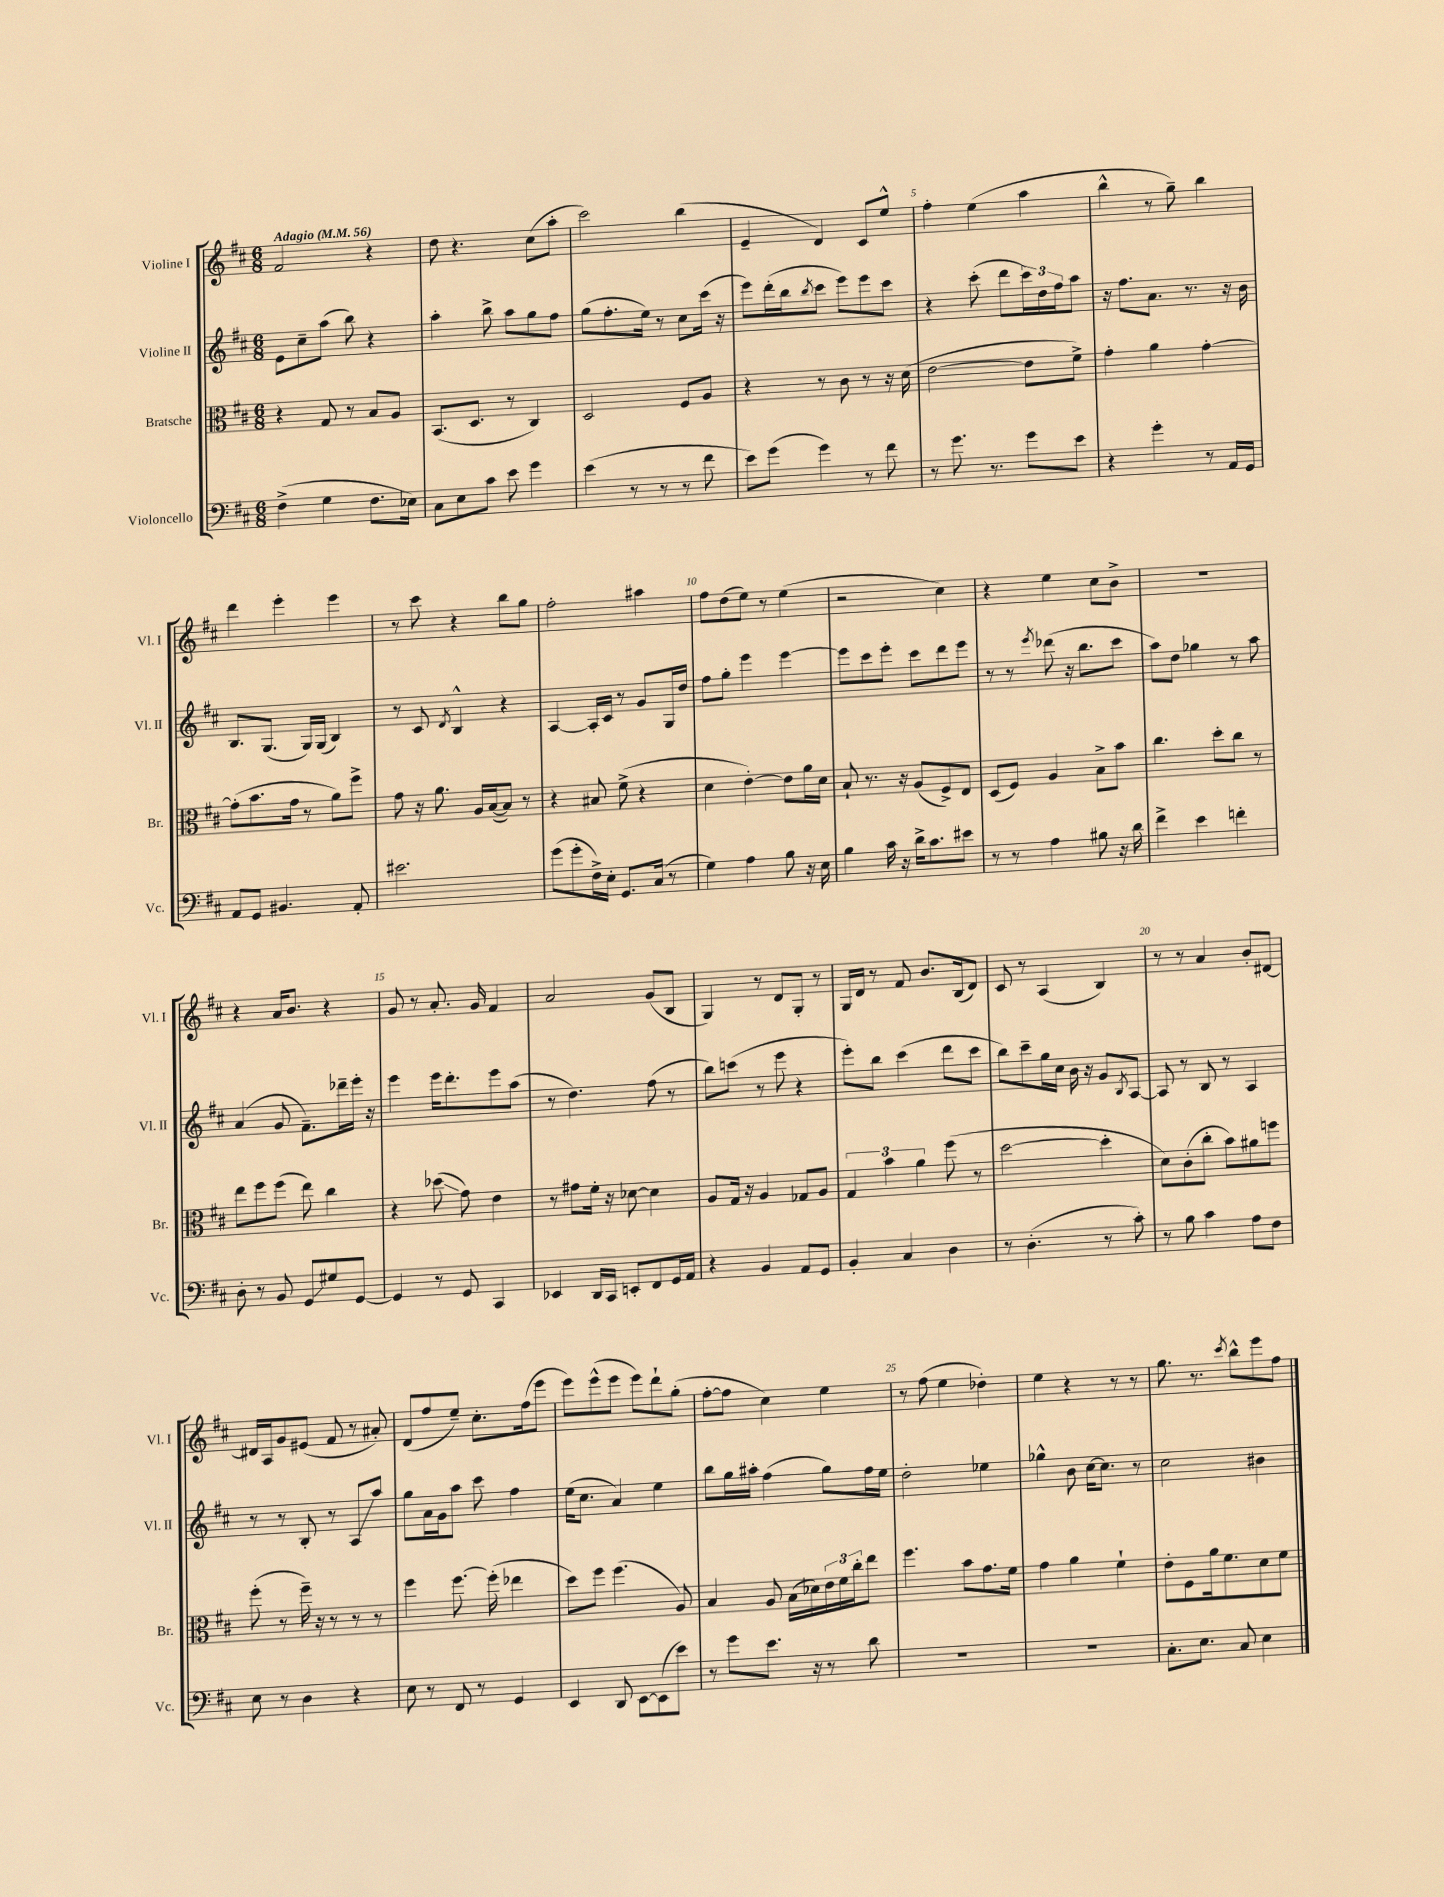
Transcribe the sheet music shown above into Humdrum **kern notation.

**kern	**kern	**kern	**kern
*staff4	*staff3	*staff2	*staff1
*clefF4	*clefC3	*clefG2	*clefG2
*k[f#c#]	*k[f#c#]	*k[f#c#]	*k[f#c#]
*M6/8	*M6/8	*M6/8	*M6/8
*MM56	*MM56	*MM56	*MM56
(4F#^\	4r	8e\L	2f#/
.	.	8cc#~\	.
4G\	8G/	(8aa\J	.
.	8r	8bb\)	.
8.F#\L	8B/L	4r	4r
.	8A/J	.	.
16E-\Jk)	.	.	.
=	=	=	=
8C#\L	(8.BB/L	4aa'\	8dd\
8E\	.	.	4.r
.	8.D/J	.	.
8c#\J	.	8bb^\	.
8e\	8r	8aa\L	.
4g\	4C#/)	8gg\	(8cc#\L
.	.	8ff#\J	8aa'\J
=	=	=	=
(4e\	2D/	(8gg\L	2ccc#\)
.	.	8.ff#'\	.
8r	.	.	.
.	.	16ee\Jk)	.
8r	.	8r	.
8r	8F#/L	8cc#\L	(4bb\
8f#\	8A/J	(16ccc#\Jk	.
.	.	16r	.
=	=	=	=
8e\L)	4r	8eee\L)	4e~/
(8g\J	.	(16ddd'\L	.
.	.	16bb\J	.
.	.	8qbb/	.
4g\)	8r	8ccc#\J	4d/)
.	8c#\	8eee\L)	.
8r	8r	8eee\	8c#/L
8f#\	16r	8ccc#\J	8ee^^/J
.	(16d\	.	.
=	=	=	=
8r	[2e\	4r	4ff#'\
8.g\	.	.	.
.	.	(8ccc#'\	(4ee\
8.r	.	.	.
.	.	8ddd\L	.
8g\L	8e\]L	24ccc#\L)	4aa\
.	.	24dd\	.
.	.	24ff#\J	.
8e\J	8f#^\J)	8aa\J	.
=	=	=	=
4r	4g'\	16r	4bb^^\
.	.	8.ff#\L	.
4g'\	4a\	8.a\J	8r
.	.	.	8gg~\)
.	.	8.r	.
8r	[4g'\	.	4bb\
16AA/LL	.	16r	.
16GG/JJ	.	16b\	.
=	=	=	=
8AA/L	(8g'\]L	8.B/L	4ddd\
8GG/J	8.b\	.	.
.	.	(8.G/J	.
4.BB#/	.	.	4eee'\
.	16g\Jk	.	.
.	8r	16G/LL)	.
.	.	(16G/JJ	.
.	8a\L)	4B/)	4eee\
8AA'/	8ff#^\J	.	.
=	=	=	=
2.e#\	8g\	8r	8r
.	16r	8c#/	8ccc#\
.	8.a\	.	.
.	.	8qd/	.
.	.	4B^^/	4r
.	16A/LL	.	.
.	([16B/J	.	.
.	8B/]J)	4r	8bb\L
.	8r	.	8gg\J
=	=	=	=
(8g\L	4r	[4A/	2ff#'\
8g'\	.	.	.
16F#^\L)	8B#/	16A'/]LL	.
16E'\JJ	.	16c#/JJ	.
8.GG/L	(8f#^\	8r	.
.	4r	8g/L	4aa#\
(16C#/Jk	.	.	.
8r	.	16G/L	.
.	.	16dd/JJ	.
=	=	=	=
4G\)	4d\	8ff#\L	8ff#\L
.	.	8gg'\J	(8dd\
4A\	[4e'\)	4eee\	8ee\J)
.	.	.	8r
8B\	8e\]L	[4eee\	(4ee\
16r	16a\L	.	.
16E\	16d\JJ	.	.
=	=	=	=
4B\	8B`/	8eee\]L	2r
.	8.r	8ccc#\	.
16c#\	.	8eee'\J	.
16r	16r	.	.
16d^\LK	(8A/L	8ccc#\L	.
8.c#\	.	.	.
.	8F#^/)	8ddd\	4cc#\)
8e#\J	8E/J	8eee\J	.
=	=	=	=
8r	(8D/L	8r	4r
8r	8F#/J)	8r	.
.	.	8qeee/	.
4A\	4A/	(8ddd-\	4ee\
.	.	16r	.
.	.	8.bb\L	.
8B#\	8B^\L	.	8cc#\L
16r	8b\J	8ccc#\J	8b^\J
16d\	.	.	.
=	=	=	=
4f#^\	4.cc#\	8aa\L)	2.r
.	.	8dd\J	.
4e\	.	4gg-\	.
.	8dd'\L	.	.
4f'\	8cc#\J	8r	.
.	8r	8aa\	.
=	=	=	=
8D'\	8ee\L	(4a/	4r
8r	8ff#\	.	.
8BB/	(8ff#\J	8g/	16a/LK
.	.	.	8.b/J
8GG/L	8ee\)	8.f#~\L)	.
8G#/	4cc#\	.	4r
.	.	16ddd-~\L	.
[8GG/J	.	16eee'\JJ	.
.	.	16r	.
=	=	=	=
4GG/]	4r	4eee\	8g/
.	.	.	8r
8r	(8dd-\	16eee\LK	8.a'/
.	.	8.ddd'\	.
8GG/	8g\)	.	.
.	.	.	16g/
4CC#/	4e\	8eee\	4f#/
.	.	(8aa\J	.
=	=	=	=
4EE-/	8r	8r	2a/
.	8g#\L	4.dd\)	.
16DD/LL	16f#'\Jk	.	.
16CC#/JJ	16r	.	.
8EE'/L	[8d-\	.	.
8FF#/	4d-\]	(8ff#\	(8g/L
16GG/L	.	8r	8B/J
16AA/JJ	.	.	.
=	=	=	=
4r	8A/L	8bb\L)	4G/)
.	16G/Jk	(8ccc\J	.
.	16r	.	.
4BB/	4A/	8r	8r
.	.	8eee\	8d/L
8AA/L	8G-/L	4r	8G'/J
8GG/J	8A/J	.	8r
=	=	=	=
4BB'/	6G/	8eee'\L)	16G/LL
.	.	.	16d/JJ
.	.	8bb\J	8r
.	6b\	.	.
4C#/	.	(4ccc#\	8f#/
.	6a\	.	.
.	.	.	8.b/L
4D\	(8ff#\	8ddd\L	.
.	.	.	(16B/k
.	8r	8ccc#\J	8d/J)
=	=	=	=
8r	[2dd\	8bb\L)	8c#/
(4.D'\	.	8ccc#~\	8r
.	.	16gg\L	(4A/
.	.	16cc#\JJ	.
.	.	16b\	.
.	.	16r	.
8r	4dd'\]	8g/L	4B/)
.	.	8qB/	.
8c#'\)	.	[8A/J	.
=	=	=	=
8r	8d\L)	8A/]	8r
8B\	(8c#'\	8r	8r
4c#\	8cc#'\J	8B/	4a/
.	8b\L)	8r	.
8A\L	8a#\	4A/	8b'/L
8F#\J	8ff\J	.	[8d#/J
=	=	=	=
8E\	(8ff#'\	8r	16d#/]LL
.	.	.	16A/J
8r	8r	8r	8g/
4D\	16ff#~\)	8B'/	(8e#/J
.	16r	.	.
.	8r	8r	8f#/
4r	8r	8A/L	8r
.	8r	8aa/J	8a#'/)
=	=	=	=
8E\	4ff#\	8gg\L	(8d/L
8r	.	16a\L	8ff#/
.	.	16g\J	.
8FF#/	[8.ff#\	8aa\J	8ee~/J)
8r	.	8ccc#\	8.cc#'\L
.	(16ff#'\]	.	.
4GG/	4ee-\	4ff#\	.
.	.	.	(16ff#\k
.	.	.	8eee\J
=	=	=	=
4EE/	8dd\L)	(16ee\LK	8eee\L)
.	.	8.cc#\J	.
.	8ff#\J	.	(8eee^^\
8DD/	(4.ff#\	4a/)	8eee\J
[8EE\L	.	.	8eee\L)
(8EE\]	.	4ee\	8ddd`\
8e\J)	8A/)	.	(8gg'\J
=	=	=	=
8r	4B/	8bb\L	[8ff#'\L
8g\L	.	16gg\L	8ff#\]J
.	.	16aa#'\JJ	.
8.e\J	8A/	(4ff#\	4cc#\)
.	(16B\LL	.	.
16r	16d-\)	.	.
8r	24e\	8gg\L)	4ee\
.	24f#\	.	.
.	24cc#'\J	.	.
8d\	8ee\J	16ff#\L	.
.	.	16ee\JJ	.
=	=	=	=
2.r	4.ff#\	2dd'\	8r
.	.	.	(8ff#\
.	.	.	4ee\
.	8b\L	.	.
.	8.g\	4ee-\	4dd-'\)
.	16f#\Jk	.	.
=	=	=	=
2.r	4g\	4gg-^^\	4ee\
.	4a\	8b\	4r
.	.	[16cc#\LK	.
.	.	8.cc#\]J	.
.	4f#`\	.	8r
.	.	8r	8r
=	=	=	=
8.C#'\L	8e'\L	2cc#\	8.gg\
.	8F#\	.	.
8.E\J	.	.	8.r
.	16a\k	.	.
.	8.f#\	.	.
.	.	.	8qccc#/
8C#/	.	.	8bb^^\L
4E\	8d\	4b#\	8eee\
.	8f#\J	.	8ff#\J
==	==	==	==
*-	*-	*-	*-
